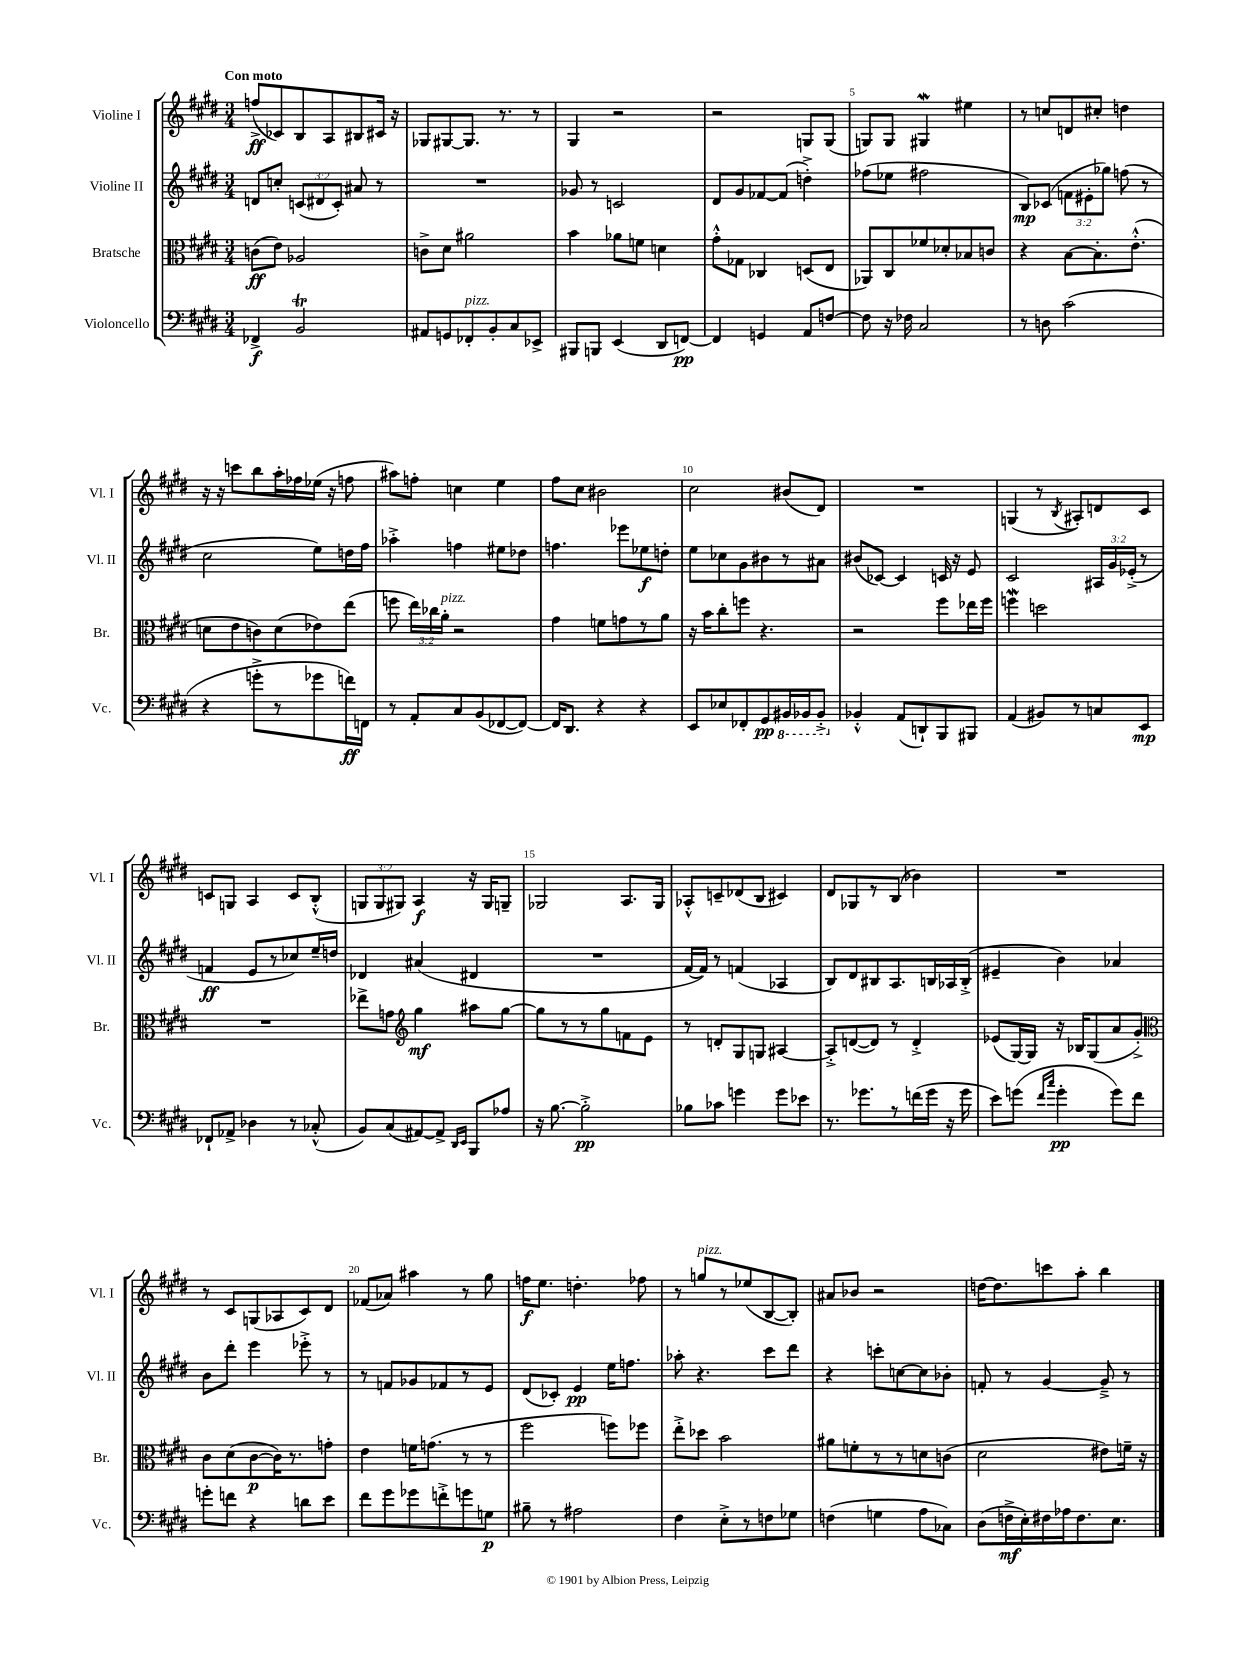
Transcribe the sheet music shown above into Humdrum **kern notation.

**kern	**kern	**kern	**kern
*staff4	*staff3	*staff2	*staff1
*clefF4	*clefC3	*clefG2	*clefG2
*k[f#c#g#d#]	*k[f#c#g#d#]	*k[f#c#g#d#]	*k[f#c#g#d#]
*M3/4	*M3/4	*M3/4	*M3/4
4FF-^	(8c	8d	(8ff^
.	8e)	8cc'	8c-)
2BB	2A-	(12c	8B
.	.	12d#	.
.	.	.	8A
.	.	12c')	.
.	.	8a#	8B#
.	.	8r	16c#
.	.	.	16r
=	=	=	=
8AA#	8c^	2.r	8G-
8GG	8d#	.	[8G#
8FF-'	2a#	.	8.G#]
8BB'	.	.	.
.	.	.	8.r
8C#	.	.	.
8EE-^	.	.	8r
=	=	=	=
8BBB#	4b	8g-	4G#
8BBB	.	8r	.
(4EE	8a-	2c	2r
.	8f	.	.
8DD#	4d	.	.
[8FF)	.	.	.
=	=	=	=
4FF]	8g#'^^	8d#	2r
.	8G-	8g#	.
4GG	4C-	[8f-	.
.	.	(8f-]	.
8AA	(8D	4dd'^)	8G
[8F	8E	.	(8G
=	=	=	=
8F]	8AA-)	(8ff-	8G)
16r	8C#	8ee-	8G
16F-	.	.	.
2C#	8f-	2ff#	4G#
.	8d-'	.	.
.	8B-	.	4ee#
.	8c	.	.
=	=	=	=
8r	4r	8B)	8r
8D	.	(8c-	8cc
(2c#	[8B	12f	8d
.	.	12e#'	.
.	8.B']	.	8cc#'
.	.	12gg-)	.
.	.	(8ff	4dd
.	(8.e'^^	.	.
.	.	8r	.
=	=	=	=
4r	8d	2cc#	16r
.	.	.	16r
.	8e	.	8ccc
8g'^	8c)	.	8bb
8r	(8d	.	16aa'
.	.	.	16ff-
8g-	8e-)	8ee)	(16ee-
.	.	.	16r
16f)	(8ee	16dd	8ff
16FF	.	16ff#	.
=	=	=	=
8r	8ff	4aa-'^	8aa#)
8AA'	24ee)	.	8ff'
.	24cc-	.	.
.	24a'	.	.
8C#	2r	4ff	4cc
(8BB	.	.	.
[8FF-	.	8ee#	4ee
8FF-_)	.	8dd-	.
=	=	=	=
16FF-]	4g#	4.ff	8ff#
8.DD#	.	.	.
.	.	.	8cc#
4r	8f	.	2b#
.	8g	8eee-	.
4r	8r	8ee-	.
.	8a	8dd'	.
=	=	=	=
8EE	16r	8ee	2cc#
.	16b	.	.
8E-	8cc#'	8cc-	.
8FF-'	8ff	8g#	.
8GG#	4.r	8b#	.
16BBB#	.	8r	(8b#
16BBB-	.	.	.
8BBB-'^	.	8a#	8d#)
=	=	=	=
4BB-'^^	2r	(8b#	2.r
.	.	[8c-)	.
(8AA	.	4c-]	.
8DD`)	.	.	.
8BBB	8ff#	16c	.
.	.	16r	.
8BBB#	16ee-	8e	.
.	16ff#	.	.
=	=	=	=
(4AA	4ff	2c#	(4G
8BB#)	2dd	.	8r
.	.	.	8qB
8r	.	.	8A#')
8C	.	24A#	8d
.	.	24g#	.
.	.	(24e-'^	.
8EE	.	8r	8c#
=	=	=	=
8FF-`	2.r	4f	8c
8AA-^	.	.	8G
4D-	.	8e	4A
.	.	8r	.
8r	.	8cc-)	8c
(8C-'^^	.	16ee~	(8B'^^
.	.	16dd	.
=	=	=	=
8BB)	8ee-^	4d-	12G
.	.	.	12G
(8C#	8g	.	.
.	.	.	12G#)
*	*clefG2	*	*
[8AA#)	4gg#	(4a#	4A
8AA#^]	.	.	.
16qqDD#	.	.	.
16qqEE	.	.	.
8BBB	8aa#	4d#	16r
.	.	.	16G#
8A-	[8gg#	.	8G~
=	=	=	=
16r	8gg#]	2.r	2G-
[8.B	.	.	.
.	8r	.	.
2B'^]	8r	.	.
.	8gg#	.	.
.	8f	.	8.A
.	8e	.	.
.	.	.	16G-
=	=	=	=
8B-	8r	[16f#	8A-'^^
.	.	16f#])	.
8c-	8d'	8r	8c~
4g	8G#	(4f	(8d-
.	8G	.	8B
8g	[4A#	4A-	4c#)
8e-	.	.	.
=	=	=	=
8.r	8A#'^]	8B)	8d#
.	([8d	8d#	8G-
8.g-	.	.	.
.	8d])	8B#	8r
8r	8r	8.A	(8B
(16f	4d'^	.	4b-)
16g-	.	16B	.
16r	.	16A-	.
16g-	.	(16B'^	.
=	=	=	=
8e)	(8e-	4e#~	2.r
(8g	[16G#)	.	.
.	16G#]	.	.
16qqf#	.	.	.
16qqcc#	.	.	.
4g'	16r	4b)	.
.	16B-	.	.
.	(8G#	.	.
8g)	8a	4a-	.
8f#	8g#'^)	.	.
=	=	=	=
*	*clefC3	*	*
8g'	8c#	8b	8r
8f	(8d#	8ddd#'	8c#
4r	[8c#	4eee	(8G
.	16c#])	.	8A-
.	8.r	.	.
8d	.	8eee-'^	8c#)
8e	8g'	8r	8d#
=	=	=	=
8f#	4e	8r	(8f-
8g#	.	8f	8a-)
8g-	16f	8g-	4aa#
.	(8.g	.	.
8f'^	.	8f-	.
8g	8r	8r	8r
8G	8r	8e	8gg#
=	=	=	=
8B#~	2ff#	(8d#	16ff
.	.	.	8.ee
8r	.	8c-')	.
2A#	.	4e	4.dd'
.	8ff)	16ee	.
.	.	8.ff	.
.	8ff-	.	8ff-
=	=	=	=
4F#	8ee'^	8aa-'	8r
.	8dd-	4.r	8gg
8E'^	2b	.	8r
8r	.	.	(8ee-
8F	.	8ccc#	[8B
8G-	.	8ddd#	8B'])
=	=	=	=
(4F	8a#	4r	8a#
.	8f'	.	8b-
4G	8r	8ccc'	2r
.	8r	[8cc	.
8A	8d	8cc]	.
8C-)	(8c	8b-'	.
=	=	=	=
(8D#	2d#	8f'	[16dd
.	.	.	8.dd]
16F^	.	8r	.
16E')	.	.	.
16F#	.	[4g#	8ccc
16A-	.	.	.
8.F#	.	.	8aa'
.	8e#)	8g#~^]	4bb
8.E	.	.	.
.	16f~	8r	.
.	16r	.	.
==	==	==	==
*-	*-	*-	*-
